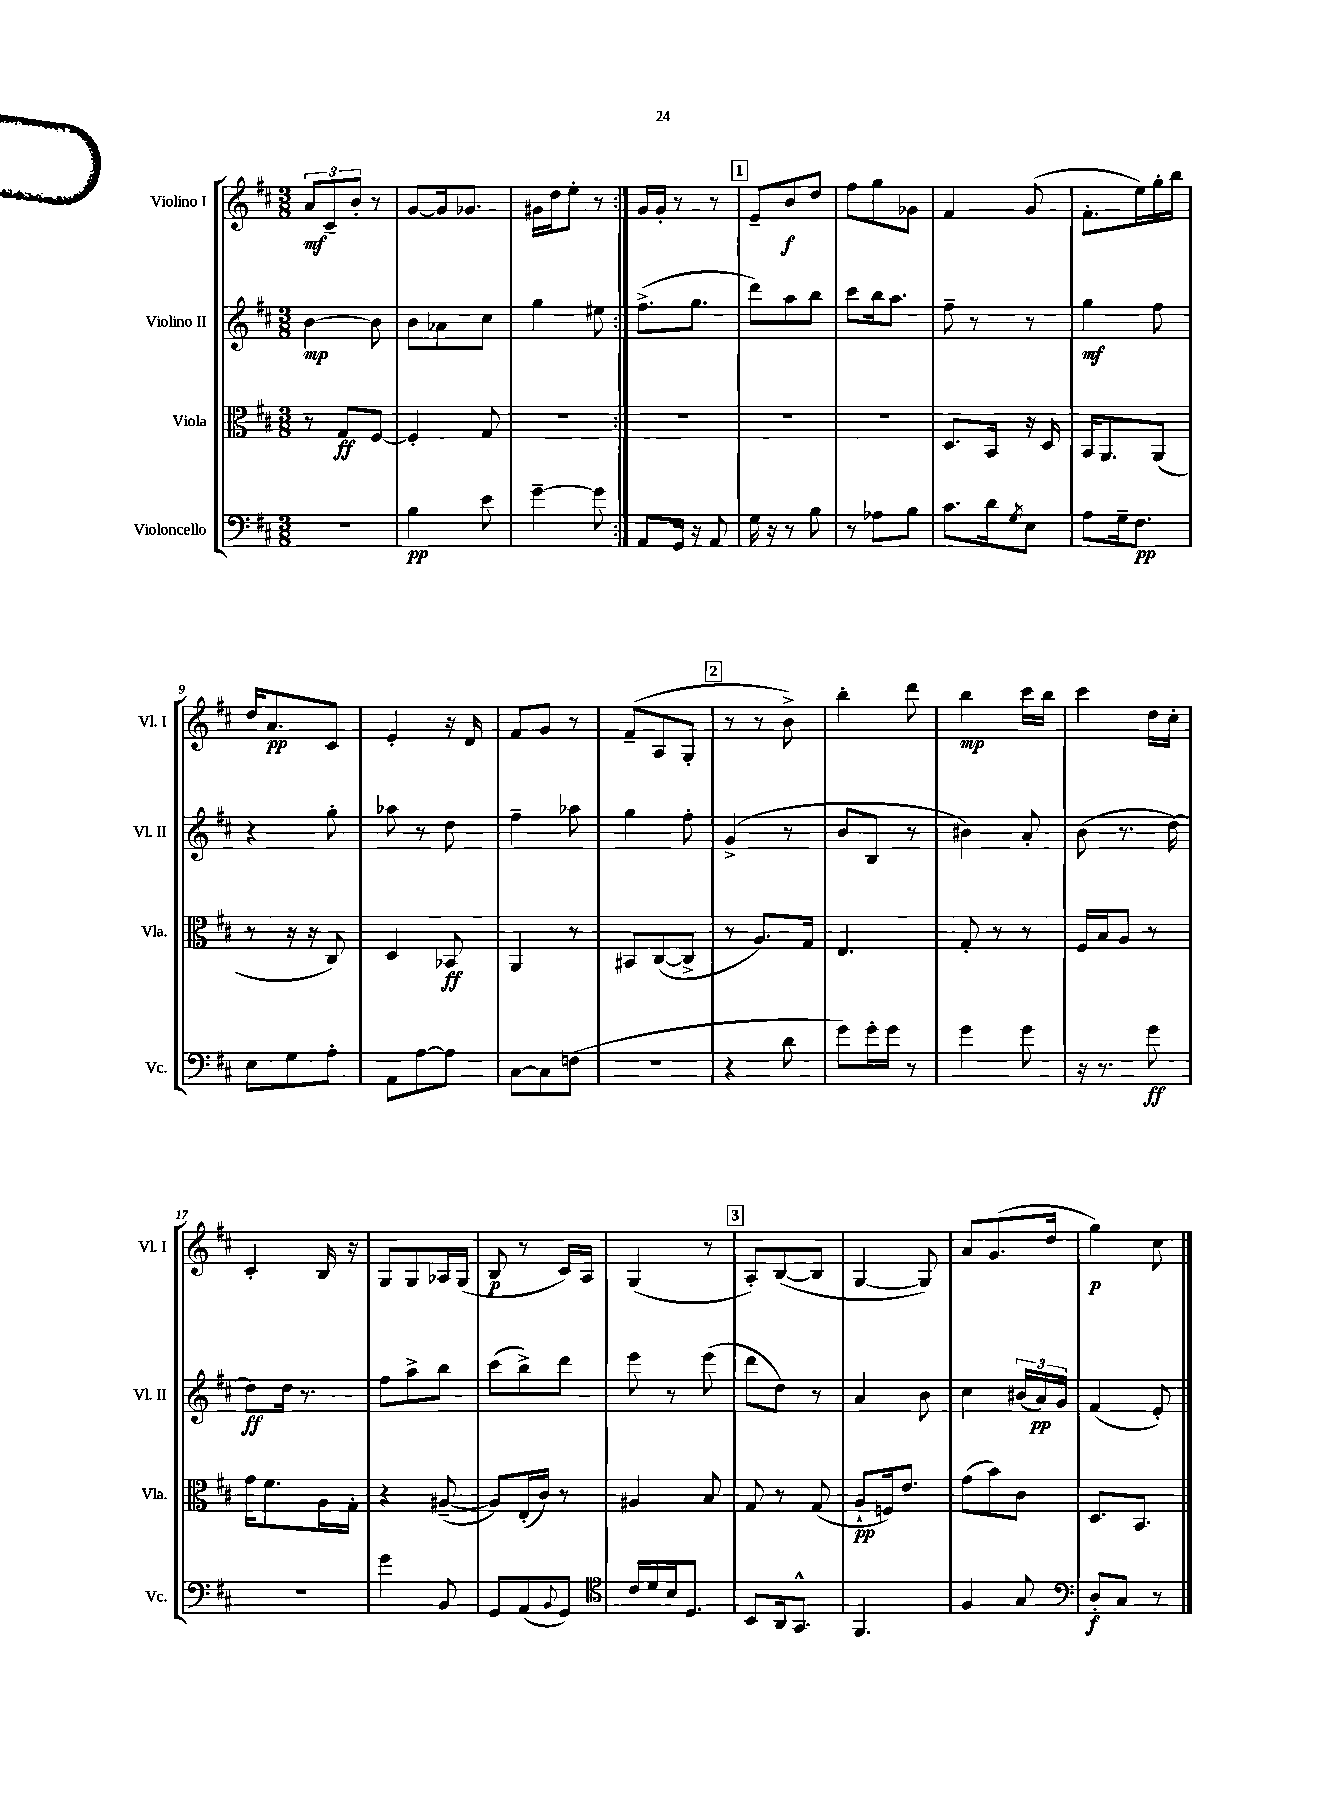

**kern	**kern	**kern	**kern
*staff4	*staff3	*staff2	*staff1
*clefF4	*clefC3	*clefG2	*clefG2
*k[f#c#]	*k[f#c#]	*k[f#c#]	*k[f#c#]
*M3/8	*M3/8	*M3/8	*M3/8
4.r	8r	[4b\	12a/L
.	.	.	12c#~/
.	8G/L	.	.
.	.	.	12b'/J
.	[8F#/J	8b\]	8r
=	=	=	=
4B\	4F#'/]	8b\L	[8g/L
.	.	8a-\	16g/]k
.	.	.	8.g-/J
8e\	8G/	8cc#\J	.
=	=	=	=
[4g~\	4.r	4gg\	16g#\LL
.	.	.	16dd\J
.	.	.	8ee'\J
8g\]	.	8ee#\	8r
=:|!	=:|!	=:|!	=:|!
8AA/L	4.r	(8.ff#^\L	16g/LL
.	.	.	16g'/JJ
16GG/Jk	.	.	8r
16r	.	8.gg\J	.
8AA/	.	.	8r
=	=	=	=
16G\	4.r	8ddd\L)	8e~/L
16r	.	.	.
8r	.	8aa\	8b/
8B\	.	8bb\J	8dd/J
=	=	=	=
8r	4.r	8ccc#\L	8ff#\L
8A-\L	.	16bb\k	8gg\
.	.	8.aa\J	.
8B\J	.	.	8g-\J
=	=	=	=
8.c#\L	8.D/L	8ff#~\	4f#/
.	.	8r	.
16d\k	16BB/Jk	.	.
8qG/	.	.	.
8E\J	16r	8r	(8g/
.	16D/	.	.
=	=	=	=
8A\L	16BB/LK	4gg\	8.f#'\L
.	8.AA/	.	.
16G~\k	.	.	.
8.F#\J	.	.	16ee\L)
.	(8AA/J	8ff#\	16gg'\
.	.	.	16bb\JJ
=	=	=	=
8E\L	8r	4r	16dd/LK
.	.	.	8.a/
8G\	16r	.	.
.	16r	.	.
8A'\J	8C#/)	8gg'\	8c#/J
=	=	=	=
8AA\L	4D/	8aa-\	4e'/
[8A\	.	8r	.
8A\]J	8BB-/	8dd\	16r
.	.	.	16d/
=	=	=	=
[8C#\L	4AA/	4ff#~\	8f#/L
8C#\]	.	.	8g/J
(8F\J	8r	8aa-\	8r
=	=	=	=
4.r	8BB#/L	4gg\	(8f#~/L
.	([8C#/	.	8A/
.	8C#^/]J	8ff#'\	8G'/J
=	=	=	=
4r	8r	(4g^/	8r
.	8.A/L)	.	8r
8d\	.	8r	8b^\)
.	16G/Jk	.	.
=	=	=	=
8g\L)	4.E/	8b/L	4bb'\
16g'\L	.	8B/J	.
16g\JJ	.	.	.
8r	.	8r	8ddd\
=	=	=	=
4g\	8G'/	4b#\)	4bb\
.	8r	.	.
8g\	8r	8a'/	16ccc#\LL
.	.	.	16bb\JJ
=	=	=	=
16r	16F#/LL	(8b\	4ccc#\
8.r	16B/J	.	.
.	8A/J	8.r	.
8g\	8r	.	16dd\LL
.	.	[16dd\)	16cc#'\JJ
=	=	=	=
4.r	16g\LK	8dd\]L	4c#'/
.	8.f#\	.	.
.	.	16dd\Jk	.
.	.	8.r	.
.	16A\L	.	16B/
.	16G'\JJ	.	16r
=	=	=	=
4g\	4r	8ff#\L	8G/L
.	.	8aa^\	8G/
8BB/	([8A#~/	8bb\J	16A-/L
.	.	.	(16G/JJ
=	=	=	=
8GG/L	8A#/]L)	(8ccc#\L	8B/
(8AA/	(16E'/L	8bb^\)	8r
.	16c#/JJ)	.	.
8qqBB/	.	.	.
8GG/J)	8r	8ddd\J	16c#/LL)
.	.	.	16A/JJ
=	=	=	=
*clefC4	*	*	*
16c#/LL	4A#/	8eee\	(4G/
16d/	.	.	.
16B/J	.	8r	.
8.D/J	.	.	.
.	8B/	(8eee\	8r
=	=	=	=
8BB/L	8G/	8ddd\L	8A'/L)
16AA/k	8r	8dd\J)	([8B/
8.GG^^/J	.	.	.
.	(8G/	8r	8B/]J
=	=	=	=
4.FF#/	8A`/L	4a/	[4G/
.	16F/k)	.	.
.	8.e/J	.	.
.	.	8b\	8G/])
=	=	=	=
4F#/	(8g\L	4cc#\	8a/L
.	8b\)	.	(8.g/
8G/	8c#\J	(24b#/LL	.
.	.	24a/)	.
.	.	.	16dd/Jk
.	.	24g/JJ	.
=	=	=	=
*clefF4	*	*	*
8D'/L	8.D/L	(4f#/	4gg\)
8C#/J	.	.	.
.	8.BB/J	.	.
8r	.	8e'/)	8cc#\
==	==	==	==
*-	*-	*-	*-
